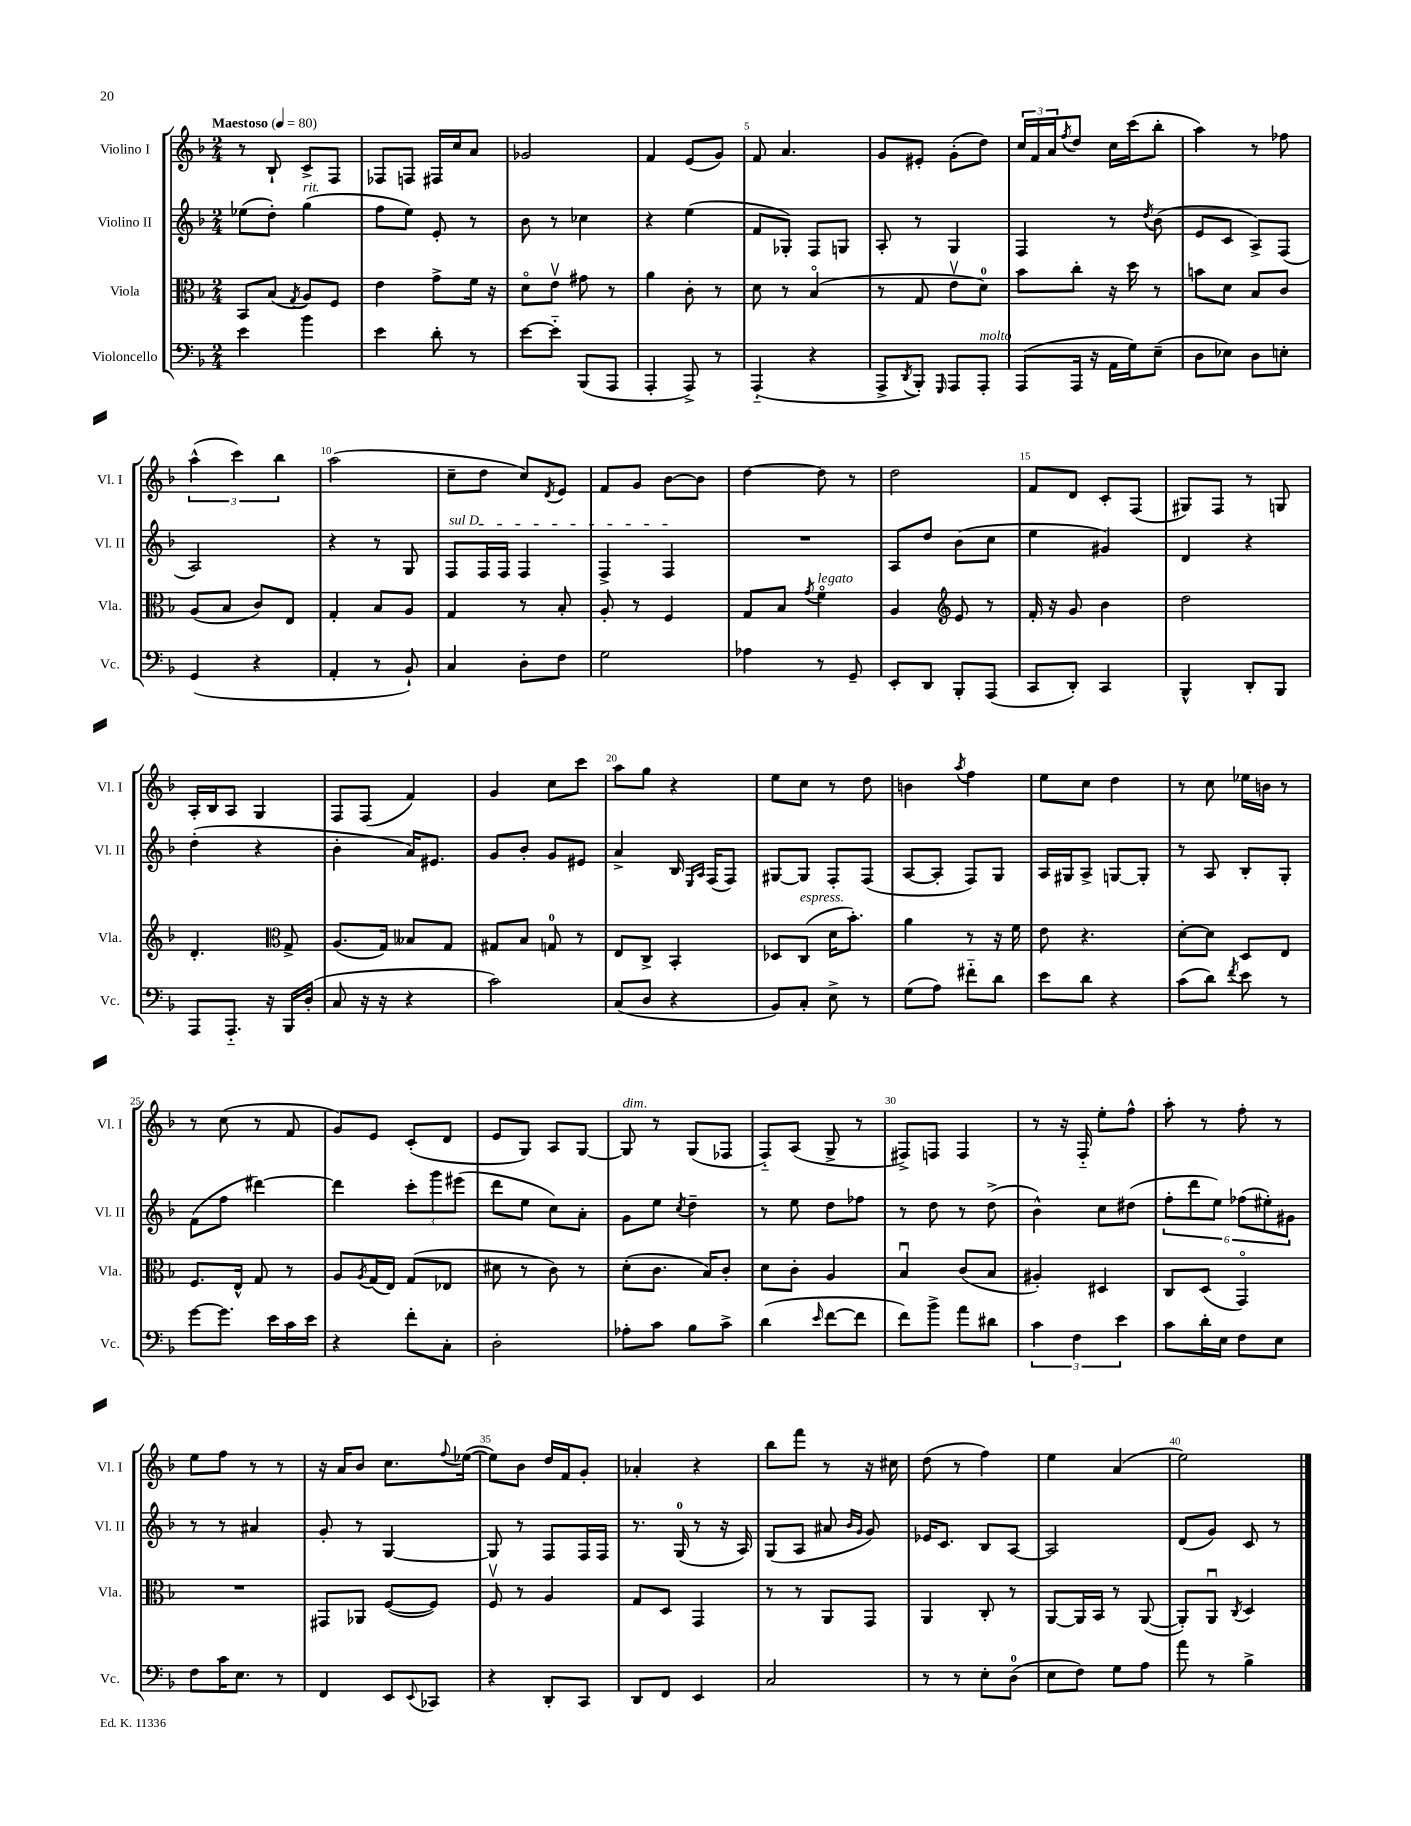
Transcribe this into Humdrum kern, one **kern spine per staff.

**kern	**kern	**kern	**kern
*staff4	*staff3	*staff2	*staff1
*clefF4	*clefC3	*clefG2	*clefG2
*k[b-]	*k[b-]	*k[b-]	*k[b-]
*M2/4	*M2/4	*M2/4	*M2/4
*MM80	*MM80	*MM80	*MM80
4e\	8BB-/L	(8ee-\L	8r
.	(8B-/J	8dd'\J)	8B-`/
.	8qG/	.	.
4b-\	8A/L)	(4gg\	8c^/L
.	8F/J	.	8F/J
=	=	=	=
4e\	4e\	8ff\L	8F-/L
.	.	8ee\J)	8F/J
8d'\	8g^\L	8e'/	16F#/LL
.	.	.	16cc/J
8r	16f\Jk	8r	8a/J
.	16r	.	.
=	=	=	=
[8e\L	8do\L	8b-\	2g-/
8e'~\]J	8ev\J	8r	.
(8BBB-/L	8g#\	4cc-\	.
8AAA/J	8r	.	.
=	=	=	=
4AAA'/	4a\	4r	4f/
8AAA^/)	8c'\	(4ee\	(8e/L
8r	8r	.	8g/J)
=	=	=	=
(4AAA'~/	8d\	8f/L	8f/
.	8r	8G-'/J)	4.a/
4r	(4B-o/	8F/L	.
.	.	8G/J	.
=	=	=	=
8AAA^/L	8r	8A'/	8g/L
8qDD/	.	.	.
8BBB-'/J)	8G/	8r	8e#'/J
16qqGGG/	.	.	.
8AAA/L	8ev\L	4G/	(8g'\L
8AAA'/J	8d\J)	.	8dd\J)
=	=	=	=
(8AAA/L	8b-\L	4F/	24cc/LL
.	.	.	24f/
.	.	.	24a/J
.	.	.	8qff/
16AAA/Jk	8cc'\J	.	8dd/J
16r	.	.	.
16AA\LL	16r	8r	16cc\LL
16G\J)	16dd\	.	(16ccc\J
.	.	8qdd/	.
(8E~\J	8r	(8b-\	8bb-'\J
=	=	=	=
8D\L	8b\L	8e/L	4aa\)
8E-\J)	8d\J	8c/J	.
8D\L	8B-/L	8A^/L)	8r
8E'\J	8c/J	(8F/J	8ff-\
=	=	=	=
(4GG/	(8A/L	2A/)	(6aa^^\
.	8B-/J	.	.
.	.	.	6ccc\)
4r	8c/L)	.	.
.	.	.	6bb-\
.	8E/J	.	.
=	=	=	=
4AA'/	4G'/	4r	(2aa\
8r	8B-/L	8r	.
8BB-`/)	8A/J	8G/	.
=	=	=	=
4C/	4G/	8F/L	8cc~\L
.	.	16F/L	8dd\J
.	.	16F/JJ	.
8D'\L	8r	4F/	8cc/L)
.	.	.	8qd/
8F\J	8B-'/	.	8e/J
=	=	=	=
2G\	8A'/	4F^/	8f/L
.	8r	.	8g/J
.	4F/	4F/	[8b-\L
.	.	.	8b-\]J
=	=	=	=
4A-\	8G/L	2r	[4dd\
.	8B-/J	.	.
.	8qg/	.	.
8r	4fo\	.	8dd\]
8GG~/	.	.	8r
=	=	=	=
8EE'/L	4A/	8A/L	2dd\
8DD/J	.	8dd/J	.
*	*clefG2	*	*
8BBB-'/L	8e/	(8b-\L	.
(8AAA/J	8r	8cc\J	.
=	=	=	=
8CC/L	16f'/	4ee\	8f/L
.	16r	.	.
8DD'/J)	8g/	.	8d/J
4CC/	4b-\	4g#/)	8c'/L
.	.	.	(8F/J
=	=	=	=
4BBB-^^/	2dd\	4d/	8G#/L)
.	.	.	8F/J
8DD'/L	.	4r	8r
8BBB-/J	.	.	8G/
=	=	=	=
8AAA/L	4.d'/	(4dd'\	16A'/LL
.	.	.	16B-/J
8.AAA'~/J	.	.	8A/J
.	.	4r	4G/
16r	.	.	.
*	*clefC3	*	*
16BBB-/LL	8G^/	.	.
(16D'/JJ	.	.	.
=	=	=	=
8C/	(8.A/L	4b-'\	8F/L
16r	.	.	(8F/J
16r	16G/Jk)	.	.
4r	8B--/L	16a/LK)	4f/)
.	.	8.e#/J	.
.	8G/J	.	.
=	=	=	=
2c\)	8G#/L	8g/L	4g/
.	8B-/J	8b-'/J	.
.	8G/	8g/L	8cc\L
.	8r	8e#/J	8ccc\J
=	=	=	=
(8C/L	8E/L	4a^/	8aa\L
8D/J	8C^/J	.	8gg\J
4r	4BB-'/	16B-/	4r
.	.	16qqE/LL	.
.	.	16qqA/JJ	.
.	.	(16F/LK	.
.	.	8F/J)	.
=	=	=	=
8BB-/L)	8D-/L	[8G#/L	8ee\L
8C'/J	(8C/J	8G#/]J	8cc\J
8E^\	16d\LK	8F'/L	8r
.	8.b-'\J)	.	.
8r	.	(8F/J	8dd\
=	=	=	=
(8G\L	4a\	[8A/L	4b\
8A\J)	.	8A'/]J	.
.	.	.	8qaa/
8f#'~\L	8r	8F/L)	4ff\
8d\J	16r	8G/J	.
.	16f\	.	.
=	=	=	=
8e\L	8e\	16A/LL	8ee\L
.	.	16G#/J	.
8d\J	4.r	8A^/J	8cc\J
4r	.	[8G/L	4dd\
.	.	8G'/]J	.
=	=	=	=
(8c\L	[8d'\L	8r	8r
8d\J)	8d\]J	8A/	8cc\
8qf/	.	.	.
8e\	8D/L	8B-'/L	16ee-\LL
.	.	.	16b\JJ
8r	8E/J	8G'/J	8r
=	=	=	=
[8g\L	8.F/L	(8f\L	8r
8.g\]J	.	8ff\J	(8cc\
.	16E^^/Jk	.	.
.	8G/	[4ddd#\)	8r
16e\LL	.	.	.
16c\	8r	.	8f/
16e\JJ	.	.	.
=	=	=	=
4r	8A/L	4ddd#\]	8g/L)
.	8qA/	.	.
.	(16G/L	.	8e/J
.	16E/JJ)	.	.
8f'\L	(8G/L	12ccc'\L	(8c'/L
.	.	12ggg\	.
8C'\J	8E-/J	.	8d/J
.	.	(12eee#\J	.
=	=	=	=
2D'\	8d#\	8ddd\L	8e/L
.	8r	8ee\J	8G/J)
.	8c\)	8cc\L)	8A/L
.	8r	8a'\J	[8G/J
=	=	=	=
8A-'\L	(8d'\L	8g\L	8G/]
8c\J	8.c\J	8ee\J	8r
.	.	8qcc/	.
8B-\L	.	4dd~\	(8G/L
.	16B-/LK)	.	.
8c^\J	8c'/J	.	8F-/J
=	=	=	=
(4d\	8d\L	8r	8F'~/L)
.	8c'\J	8ee\	(8A/J
16qqe/	.	.	.
[8f\L	4A/	8dd\L	8G^/
8f\]J	.	8ff-\J	8r
=	=	=	=
8f\L)	4B-u/	8r	8F#^/L)
8b-^\J	.	8dd\	8F/J
8a\L	(8c/L	8r	4F/
8d#\J	8B-/J	(8dd^\	.
=	=	=	=
6c\	4A#'/)	4b-^^\)	8r
.	.	.	16r
6F\	.	.	.
.	.	.	16F'~/
.	4D#/	8cc\L	8ee'\L
6e\	.	.	.
.	.	(8dd#\J	8ff^^\J
=	=	=	=
8c\L	8C/L	12ff'\L	8aa'\
.	.	12ddd\	.
16d'\L	(8D/J	.	8r
.	.	12ee\J)	.
16E\JJ	.	.	.
8F\L	4GGo/)	(12ff-\L	8ff'\
.	.	12ee#'\)	.
8E\J	.	.	8r
.	.	12g#\J	.
=	=	=	=
8F\L	2r	8r	8ee\L
16c\K	.	8r	8ff\J
8.E\J	.	.	.
.	.	4a#/	8r
8r	.	.	8r
=	=	=	=
4FF/	8GG#/L	8g'/	16r
.	.	.	16a/LK
.	8AA-/J	8r	8b-/J
8EE/L	([8F/L	[4G/	8.cc\L
8qqEE/	.	.	.
8CC-/J	8F/]J)	.	.
.	.	.	8qqff/
.	.	.	([16ee-\Jk
=	=	=	=
4r	8Fv/	8G/]	8ee-\]L)
.	8r	8r	8b-\J
8DD'/L	4A/	8F/L	16dd/LL
.	.	.	16f/J
8CC/J	.	16F/L	8g'/J
.	.	16F/JJ	.
=	=	=	=
8DD/L	8G/L	8.r	4a-'/
8FF/J	8D/J	.	.
.	.	(16G/	.
4EE/	4GG/	8r	4r
.	.	16r	.
.	.	16A/)	.
=	=	=	=
2C/	8r	(8G/L	8bb-\L
.	8r	8A/J	8fff\J
.	8AA/L	8a#/	8r
.	.	16qqb-/LL	.
.	.	16qqg/JJ	.
.	8GG/J	8g/)	16r
.	.	.	16cc#\
=	=	=	=
8r	4AA/	16e-/LK	(8dd\
.	.	8.c/J	.
8r	.	.	8r
8E'\L	8C'/	8B-/L	4ff\)
(8D\J	8r	[8A/J	.
=	=	=	=
8E\L	[8AA/L	2A/]	4ee\
8F\J)	16AA/]L	.	.
.	16BB-/JJ	.	.
8G\L	8r	.	(4a/
8A\J	([8AA/	.	.
=	=	=	=
8a\	8AA'/]L)	(8d/L	2ee\)
8r	8AAu/J	8g/J)	.
.	8qC/	.	.
4B-^\	4D/	8c/	.
.	.	8r	.
==	==	==	==
*-	*-	*-	*-
